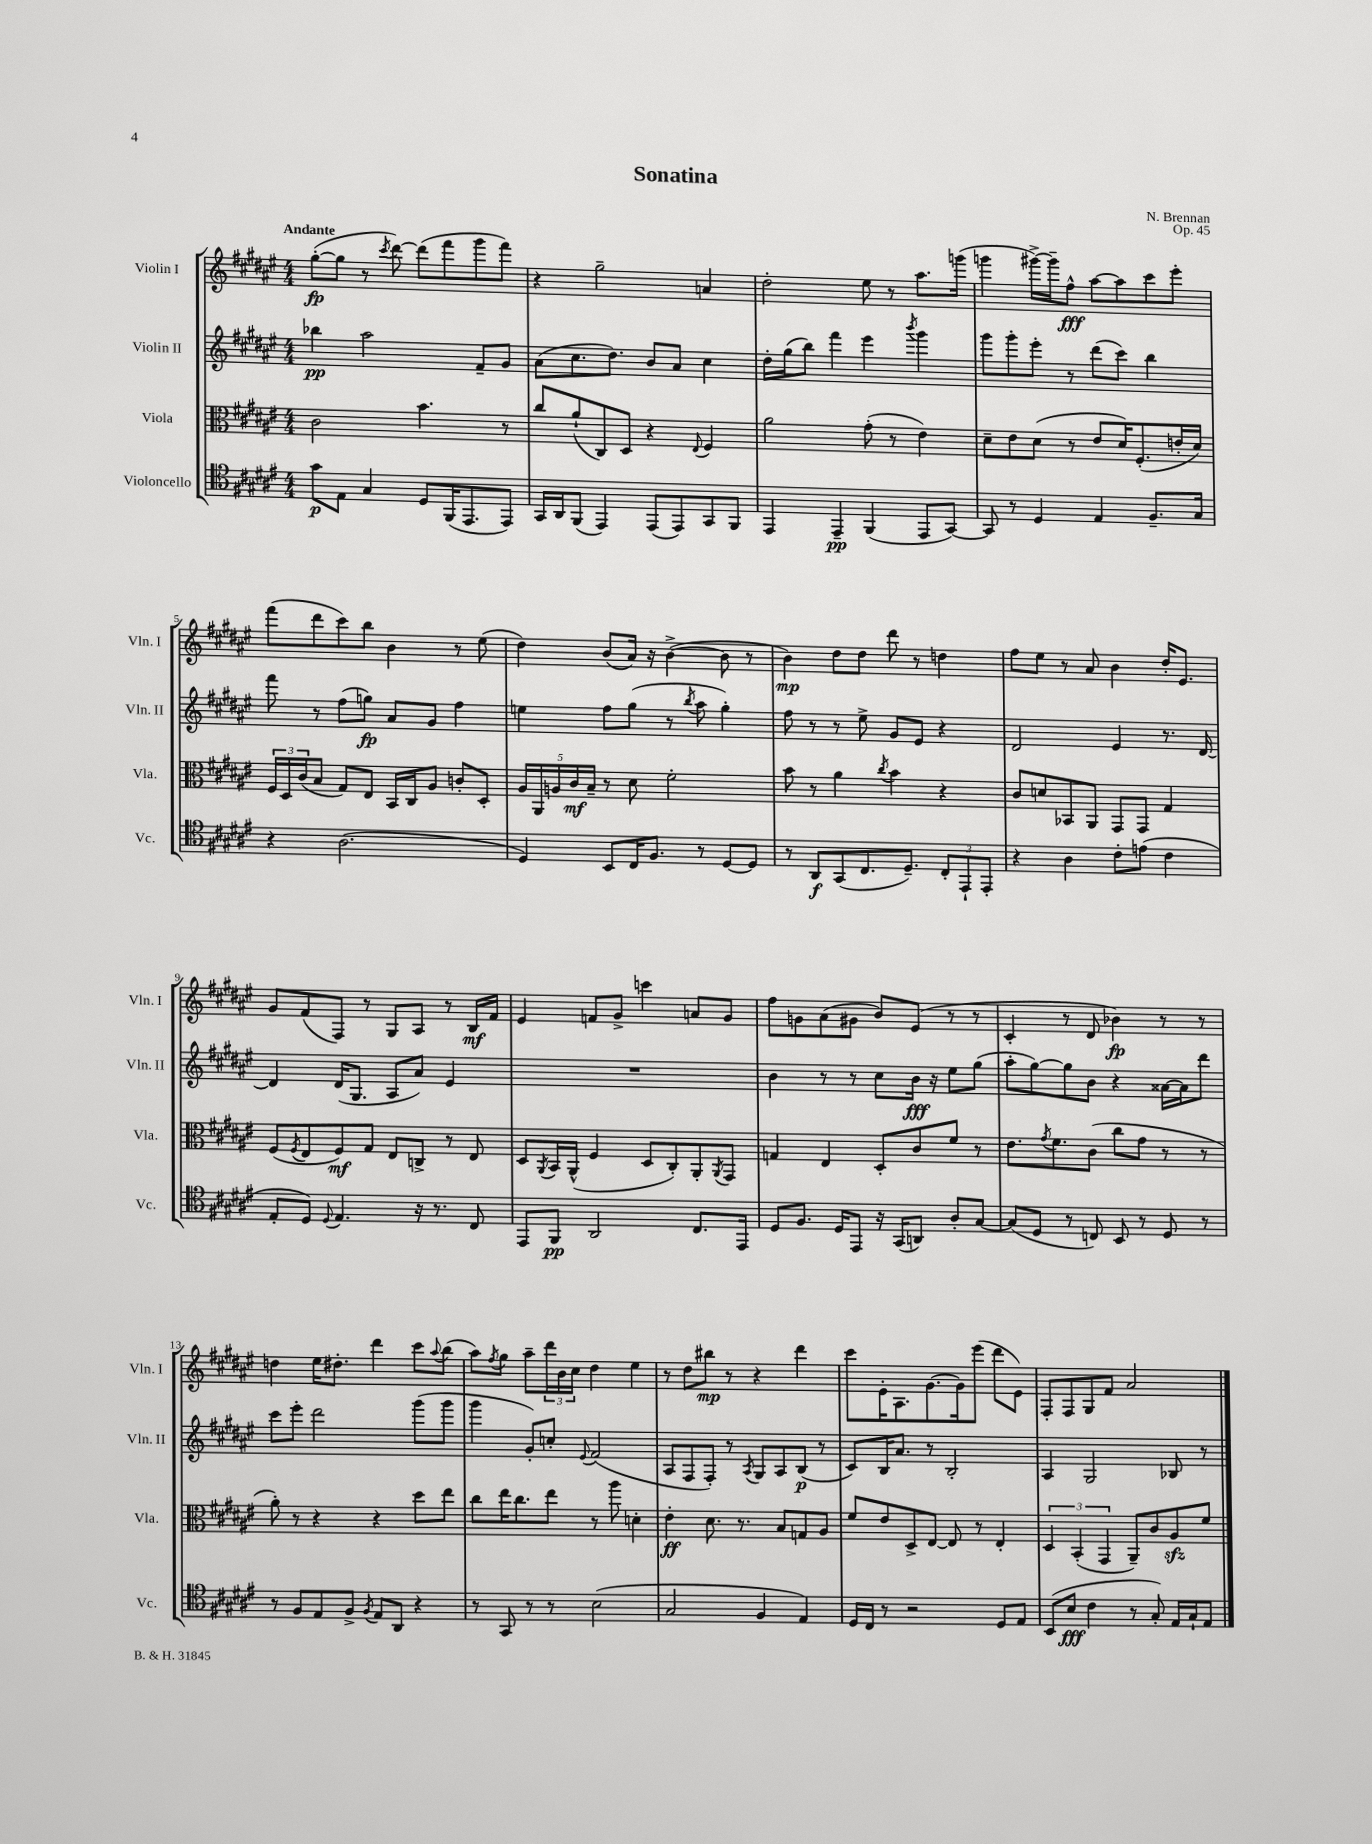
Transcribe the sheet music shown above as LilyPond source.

\header { title = "Sonatina" composer = "N. Brennan" opus = "Op. 45" }
<<
\new StaffGroup <<
\new Staff = "s0" \with { instrumentName = "Violin I" shortInstrumentName = "Vln. I" } {
    \clef treble \key fis \major \numericTimeSignature \time 4/4 \tempo "Andante"
    gis''8~-.\fp( gis''8 r8 \acciaccatura { cis'''8 } dis'''8~) dis'''8( fis'''8 gis'''8 fis'''8) |
    r4 gis''2-- a'4 |
    dis''2-. eis''8 r8 ais''8. g'''16( |
    g'''4 gis'''16~->) gis'''16-- fis''8-^\fff ais''8~ ais''8 cis'''8 eis'''8-. |
    fis'''8( dis'''8 cis'''8) b''8 b'4 r8 eis''8( |
    dis''4) b'8( ais'16) r16 b'4~->( b'8 r8 |
    b'4\mp) dis''8 dis''8 dis'''8 r8 d''4 |
    fis''8 eis''8 r8 ais'8 b'4 dis''16-. eis'8. |
    gis'8 fis'8( fis8) r8 gis8 ais8 r8 b16\mf fis'16 |
    eis'4 f'8 gis'8-> c'''4 a'8 gis'8 |
    fis''8 g'8 ais'8( gis'8 b'8) eis'8( r8 r8 |
    cis'4-. r8 dis'8 bes'4\fp) r8 r8 |
    d''4 eis''16 dis''8.-. dis'''4 cis'''8 \appoggiatura { ais''8 } b''8( |
    ais''8) \acciaccatura { fis''8 } gis''8 ais''8-- \tuplet 3/2 { dis'''16 b'16 cis''16 } dis''4 eis''4 |
    r8 dis''8 bis''8\mp r8 r4 dis'''4 |
    cis'''8 eis'16-. ais8. gis'8.~ gis'16 eis'''8( dis'''8 eis'8) |
    fis8-. fis8 gis8 fis'8 ais'2 \bar "|." |
}
\new Staff = "s1" \with { instrumentName = "Violin II" shortInstrumentName = "Vln. II" } {
    \clef treble \key fis \major \numericTimeSignature \time 4/4
    bes''4\pp ais''2 fis'8-- gis'8 |
    ais'8( cis''8. dis''8.) b'8 ais'8 cis''4 |
    dis''16-. gis''16( b''8) fis'''4 eis'''4 \acciaccatura { b'''8 } gis'''4 |
    gis'''8 gis'''8-. eis'''8-. r8 dis'''8( cis'''8) b''4 |
    fis'''8 r8 fis''8( g''8\fp) ais'8 gis'8 fis''4 |
    e''4 fis''8 gis''8( r8 \acciaccatura { b''8 } ais''8 gis''4-.) |
    fis''8 r8 r8 eis''8-> gis'8 eis'8 r4 |
    dis'2 eis'4 r8. dis'16~ |
    dis'4 dis'16( gis8. ais8 ais'8) eis'4 |
    R1 |
    b'4 r8 r8 cis''8 b'16\fff r16 eis''8 gis''8( |
    ais''8-. gis''8~) gis''8 b'8 r4 aisis'16~ aisis'16 dis'''8 |
    cis'''8 eis'''8-. dis'''2 gis'''8( gis'''8 |
    gis'''4 gis'8-.) c''8-. \appoggiatura { eis'8 } fis'2( |
    ais8 fis8 fis8-.) r8 \acciaccatura { ais8 } gis8 ais8 b8\p( r8 |
    cis'8) b16 ais'8. r8 b2-. |
    ais4 gis2 bes8 r8 \bar "|." |
}
\new Staff = "s2" \with { instrumentName = "Viola" shortInstrumentName = "Vla." } {
    \clef alto \key fis \major \numericTimeSignature \time 4/4
    cis'2 b'4. r8 |
    cis''8 ais'8-!( cis8) dis8 r4 \appoggiatura { eis8 } fis4 |
    ais'2 gis'8-.( r8 eis'4) |
    dis'8-- eis'8 dis'8( r8 eis'8 dis'16) fis8.-.( e'16-. dis'16) |
    \tuplet 3/2 { fis16 dis16 cis'16( } b8 gis8) eis8 b,16 cis16 ais8 c'8-. dis8-. |
    \tuplet 5/4 { ais16 ais,16 a16 cis'16\mf b16-- } r8 dis'8 fis'2-. |
    b'8 r8 ais'4 \acciaccatura { cis''8 } b'4 r4 |
    cis'8 d'8 bes,8 ais,8 gis,8 gis,8 gis4 |
    fis8( \acciaccatura { fis8 } eis8 fis8\mf) gis8 eis8 c8-> r8 eis8 |
    dis8 \acciaccatura { ais,8 } b,16 ais,16-^( fis4 dis8 cis8-.) ais,8-. \acciaccatura { ais,8 } gis,8 |
    g4 eis4 dis8-. cis'8 fis'8 r8 |
    eis'8. \acciaccatura { gis'8 } fis'8. cis'8( cis''8 gis'8 r8 r8 |
    ais'8-.) r8 r4 r4 dis''8 eis''8 |
    cis''8 eis''16 cis''8. eis''8 r8 ais''8 d'4-. |
    eis'4-.\ff dis'8. r8. b8 g8 ais8 |
    fis'8 eis'8 dis8-> eis8~ eis8 r8 eis4-. |
    \tuplet 3/2 { dis4 b,4-.( gis,4 } ais,8--) cis'8 ais8\sfz fis'8 \bar "|." |
}
\new Staff = "s3" \with { instrumentName = "Violoncello" shortInstrumentName = "Vc." } {
    \clef tenor \key fis \major \numericTimeSignature \time 4/4
    gis'8\p eis8 gis4 dis8 fis,16( eis,8. eis,8) |
    gis,16 ais,16 fis,8( eis,4) eis,8( eis,8) gis,8 fis,8 |
    eis,4 eis,4--\pp fis,4( eis,8 gis,8~) |
    gis,8 r8 dis4 eis4 fis8.-- gis16 |
    r4 ais2.( |
    dis4) b,8 cis16 fis8. r8 dis8~ dis8 |
    r8 ais,8\f gis,8( cis8. dis8.--) \tuplet 3/2 { cis8-. eis,8-! eis,8-. } |
    r4 ais4 cis'8-. e'8( cis'4 |
    eis8-. dis8) \appoggiatura { dis8 } eis4. r16 r8. cis8 |
    eis,8 fis,8\pp ais,2 cis8. eis,16 |
    dis8 fis8. dis16 eis,8 r16 gis,16( a,8) ais8-. gis8~ |
    gis8( dis8 r8 c8) b,8 r8 dis8 r8 |
    r8 fis8 eis8 fis8-> \acciaccatura { fis8 } eis8 ais,8 r4 |
    r8 gis,8 r8 r8 b2( |
    gis2 fis4 eis4) |
    dis16 cis16 r8 r2 dis8 eis8 |
    b,8( b8\fff cis'4 r8 gis8-.) eis16 gis16-! eis8 \bar "|." |
}
>>
>>
